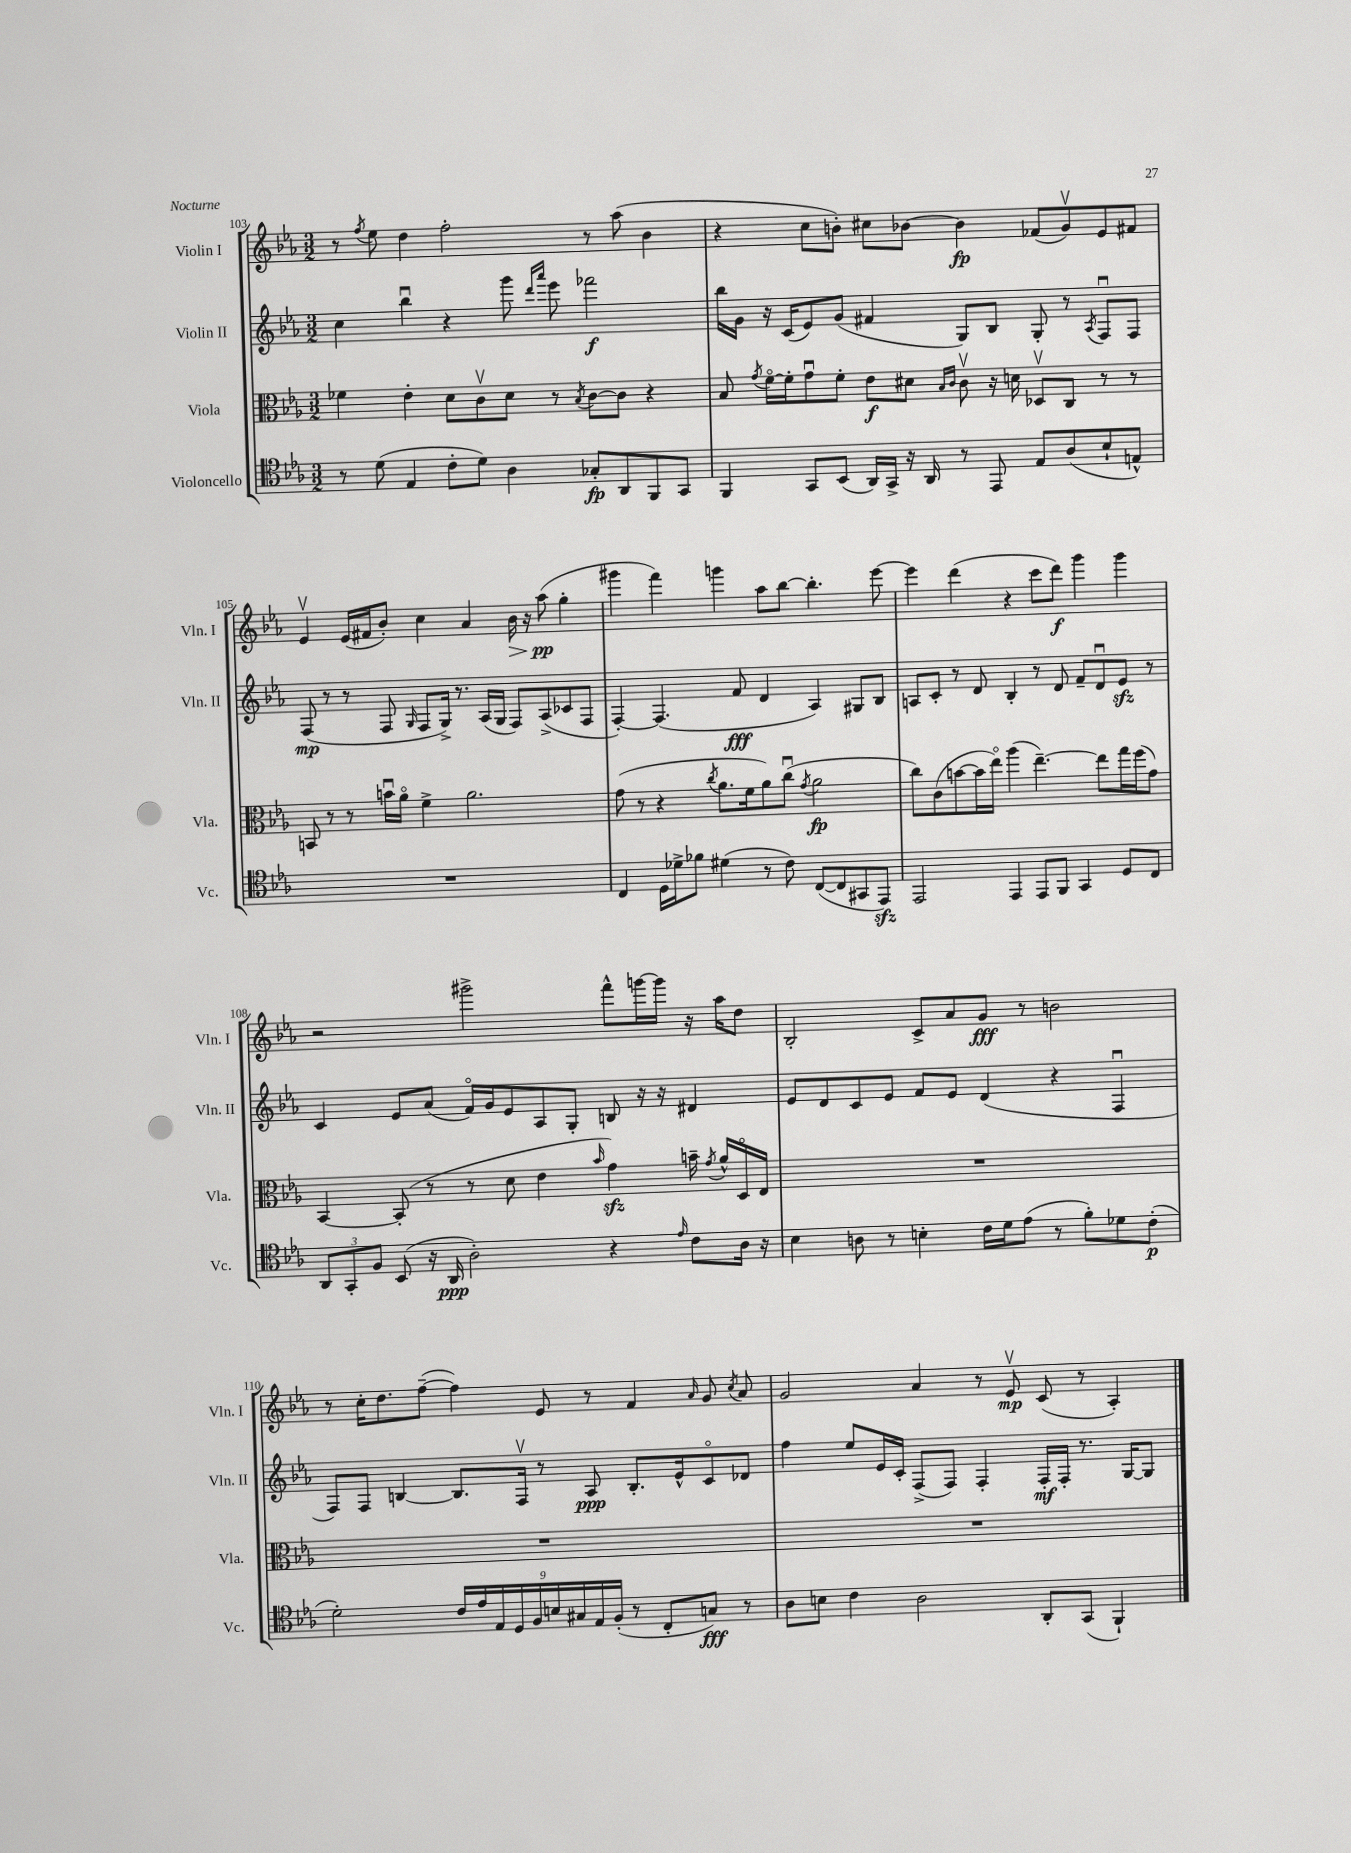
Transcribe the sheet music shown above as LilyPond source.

<<
\new StaffGroup <<
\new Staff = "s0" \with { instrumentName = "Violin I" shortInstrumentName = "Vln. I" } {
    \clef treble \key ees \major \numericTimeSignature \time 3/2
    \autoBeamOff r8 \acciaccatura { f''8 } ees''8 d''4 f''2-. r8 aes''8( bes'4 |
    r4 c''8[ b'8]-.) cis''8[ bes'8]~ bes'4\fp fes'8[( g'8\upbow) ees'8 fis'8] |
    ees'4\upbow ees'16[( fis'16 bes'8]-.) c''4 aes'4 bes'16\> r16 aes''8\pp\!( g''4-. |
    gis'''4 f'''4) g'''4 aes''8[ bes''8]~ bes''4.-. ees'''8~ |
    ees'''4 d'''4( r4 c'''8[ d'''8]\f) g'''4 g'''4 |
    r2 gis'''2-> f'''8[-^ g'''16~ g'''16] r16 aes''16[ d''8] |
    bes2-. c'8[-> aes'8 g'8]\fff r8 b'2 |
    r8 c''16[-. d''8. f''8]~--( f''4) ees'8 r8 f'4 \grace { aes'16 } g'8 \acciaccatura { c''8 } aes'8 |
    g'2 aes'4 r8 ees'8\upbow\mp c'8( r8 aes4-.) \bar "|." |
}
\new Staff = "s1" \with { instrumentName = "Violin II" shortInstrumentName = "Vln. II" } {
    \clef treble \key ees \major \numericTimeSignature \time 3/2
    \autoBeamOff c''4 bes''4\downbow r4 g'''8 \grace { d'''16[ aes'''16] } ees'''8 fes'''2\f |
    bes''16[ g'16] r16 c'16[( ees'8) g'8]( fis'4 g8[) bes8] g8-. r8 \acciaccatura { aes8 } f8[\downbow f8] |
    f8\mp( r8 r8 f8 \grace { g16 } f8[ g16]->) r8. aes16[( g16] f8[) aes8->( ces'8 f8] |
    f4~-.) f4.( f'8\fff d'4 aes4) gis8[ bes8] |
    a8[ c'8]-. r8 d'8 bes4-. r8 d'8 f'8[-- d'8\downbow ees'8]\sfz r8 |
    c'4 ees'8[ aes'8]( f'16[\flageolet) g'16 ees'8 aes8 g8]-. b8 r16 r16 dis'4 |
    ees'8[ d'8 c'8 ees'8] f'8[ ees'8] d'4( r4 f4\downbow |
    f8[) f8] b4~ b8.[ f16]\upbow r8 aes8\ppp b8.[-. ees'16-^ c'8\flageolet des'8] |
    f''4 ees''8[ ees'16 c'16]-. f8[->( f8]) f4-. f16[-.\mf f16]-. r8. g16[~ g8] \bar "|." |
}
\new Staff = "s2" \with { instrumentName = "Viola" shortInstrumentName = "Vla." } {
    \clef alto \key ees \major \numericTimeSignature \time 3/2
    \autoBeamOff fes'4 ees'4-. d'8[ c'8\upbow d'8] r8 \acciaccatura { bes8 } c'8[~ c'8] r4 |
    bes8 \acciaccatura { g'8 } f'16[~\flageolet f'16-. g'8\downbow f'8]-. ees'8[\f dis'8] \grace { bes16[ c'16] } c'8\upbow r16 d'16 des8[\upbow c8] r8 r8 |
    b,8 r8 r8 b'16[\downbow aes'16]\flageolet f'4-> aes'2. |
    g'8( r8 r4 \acciaccatura { c''8 } aes'8.[ f'16 aes'8) c''8]\downbow( \acciaccatura { g'8 } aes'2\fp |
    c''8[) c'8( b'8~ b'16 ees''16]\flageolet) aes''4( ees''4.~--) ees''8[ g''16 f''16( g'8]) |
    bes,4~ bes,8-.( r8 r8 d'8 ees'4 \grace { bes'16 } g'4\sfz) b'16-- \acciaccatura { g'8 } aes'16[-^ d16\flageolet ees16] |
    R1. |
    R1. |
    R1. \bar "|." |
}
\new Staff = "s3" \with { instrumentName = "Violoncello" shortInstrumentName = "Vc." } {
    \clef tenor \key ees \major \numericTimeSignature \time 3/2
    \autoBeamOff r8 d'8( ees4 c'8[-. d'8]) aes4 ges8[-.\fp aes,8 f,8 g,8] |
    f,4 g,8[ bes,8]( aes,16[) g,16]-> r16 aes,16 r8 ees,8 ees8[ aes8( bes8-! e8]-^) |
    R1. |
    c4 d16[ des'16-> fes'8] dis'4( r8 c'8) c8[~( c8 gis,8 ees,8]\sfz) |
    ees,2 ees,4 ees,8[ f,8] g,4 d8[ c8] |
    \tuplet 3/2 { aes,8[ g,8-. f8] } bes,8( r16 aes,16\ppp aes2-.) r4 \grace { ees'16 } c'8[ aes16] r16 |
    bes4 a8 r8 b4-. c'16[ d'16 ees'8]( r8 f'8[-.) des'8 c'8]-.\p( |
    d'2-.) \tuplet 9/8 { c'16[ ees'16 ees16 d16 f16 b16 gis16 ees16 f16]-.( } r8 c8[-. g8]\fff) r8 |
    aes8[ b8] c'4 aes2 aes,8[-. g,8]( f,4-!) \bar "|." |
}
>>
>>
\layout { \context { \Score currentBarNumber = #103 } }
